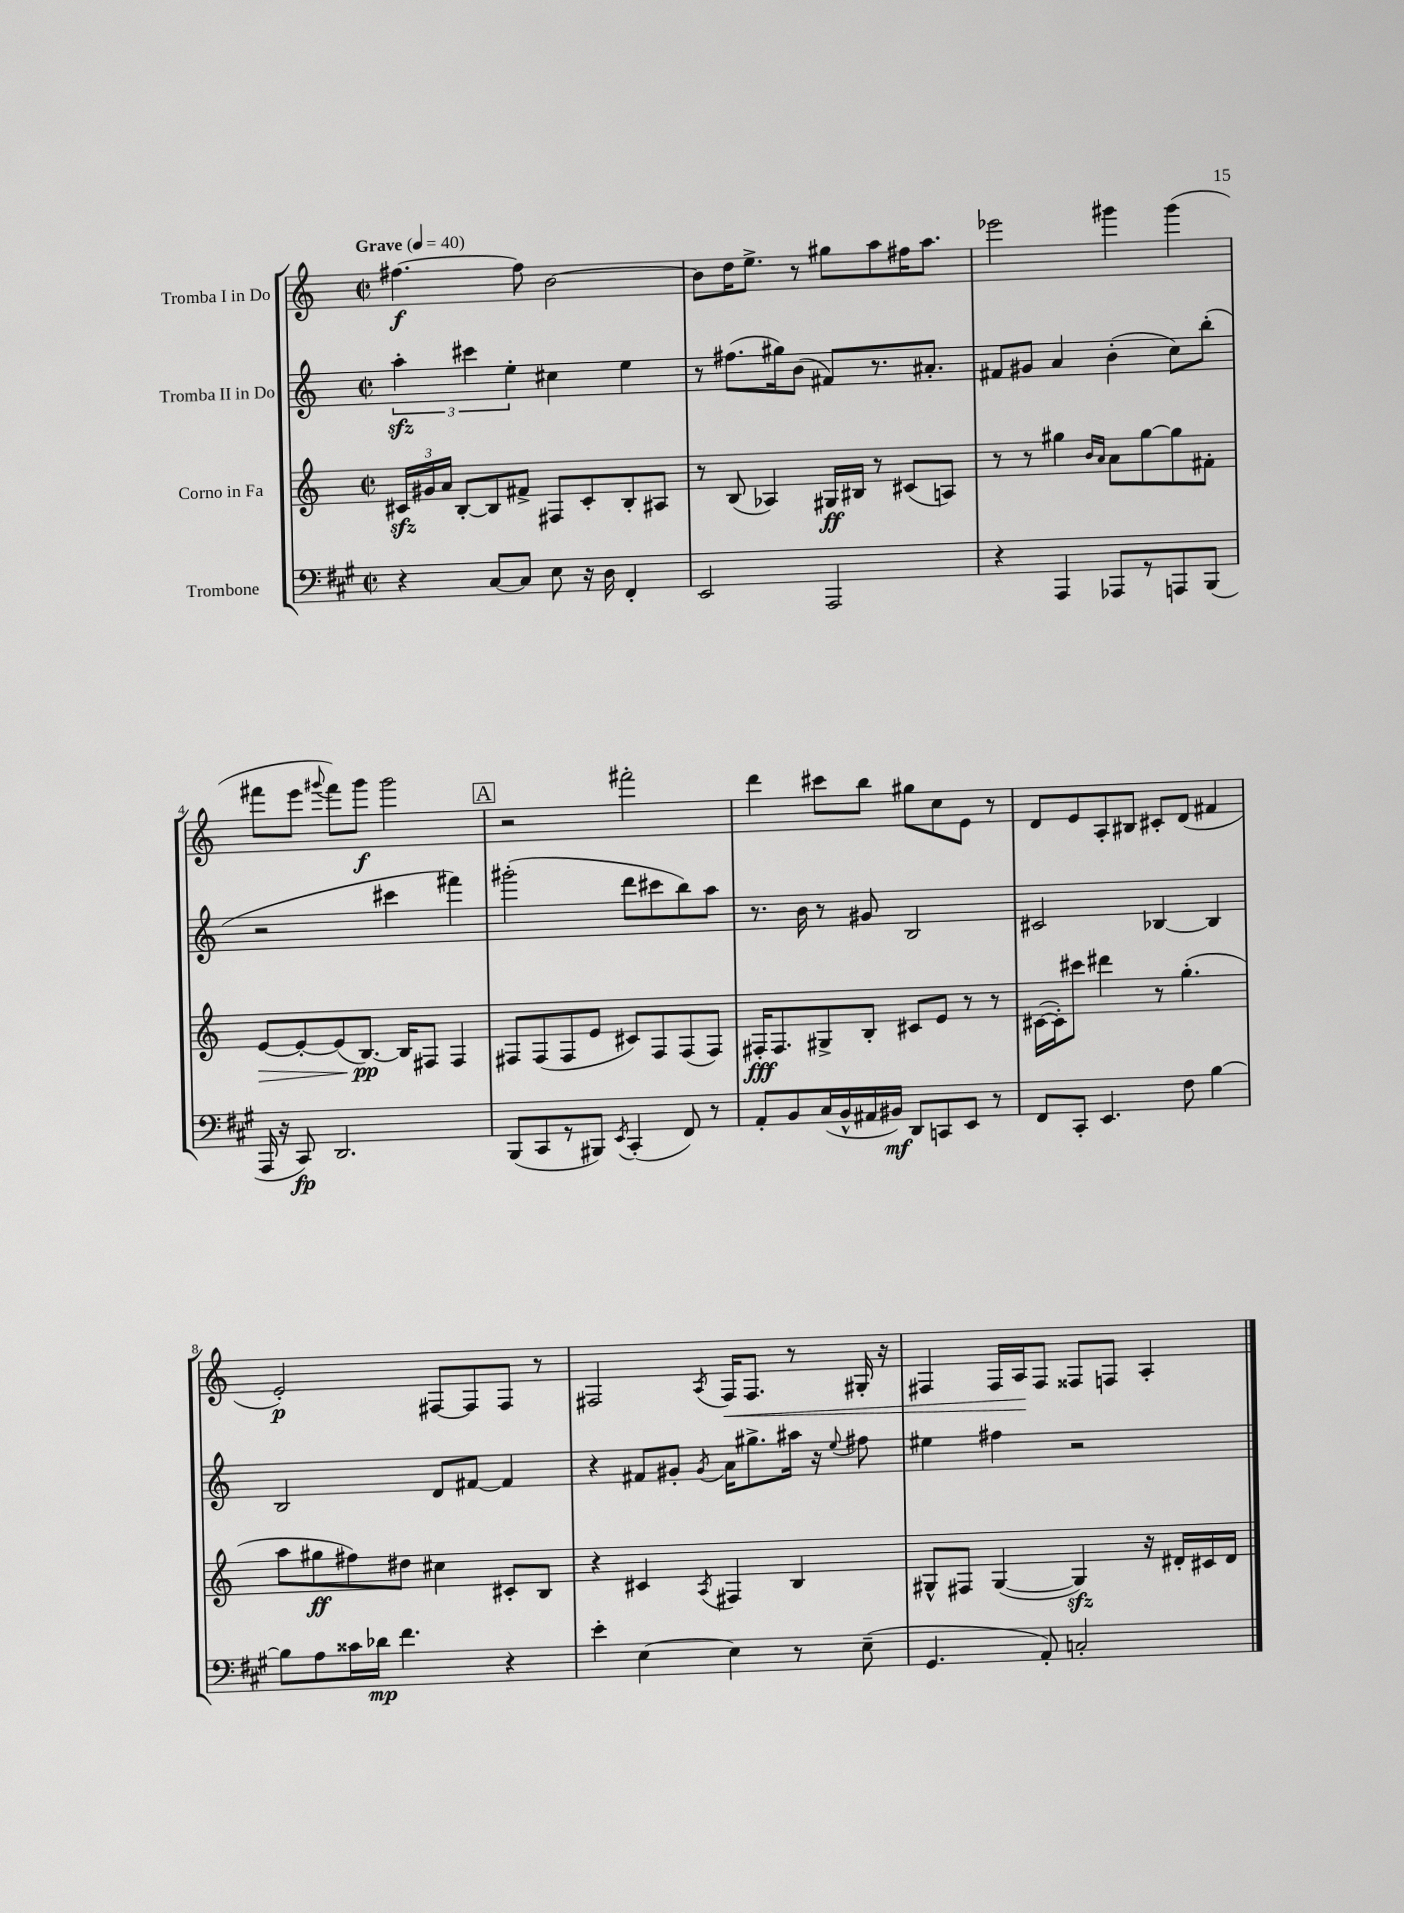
<<
\new StaffGroup <<
\new Staff = "s0" \with { instrumentName = "Tromba I in Do" } {
    \clef treble \key c \major \defaultTimeSignature \time 2/2 \tempo "Grave" 4 = 40
    \autoBeamOff fis''4.~\f fis''8 b'2~ |
    b'8[ d''16 e''8.]-> r8 gis''8[ a''8 fis''16 a''8.] |
    ees'''2 gis'''4 gis'''4( |
    fis'''8[ e'''8] \appoggiatura { gis'''8 } fis'''8[) gis'''8]\f gis'''2 |
    \mark \markup { \box "A" } r2 fis'''2-. |
    d'''4 cis'''8[ b''8] gis''8[ c''8 e'8] r8 |
    d'8[ e'8 a8-. bis8] cis'8[-. d'8]( fis'4 |
    e'2-.\p) fis8[~ fis8 fis8] r8 |
    fis2 \acciaccatura { a8 } fis16[\< fis8.] r8 gis16-. r16 |
    fis4 fis16[ a16\! fis8] fisis8[ f8] a4-. \bar "|." |
}
\new Staff = "s1" \with { instrumentName = "Tromba II in Do" } {
    \clef treble \key c \major \defaultTimeSignature \time 2/2
    \autoBeamOff \tuplet 3/2 { a''4-.\sfz cis'''4 e''4-. } cis''4 e''4 |
    r8 fis''8.[( gis''16) b'8]( fis'8[) r8. ais'8.]-. |
    fis'8[ gis'8] a'4 b'4-.( c''8[) b''8]-.( |
    r2 cis'''4 fis'''4) |
    \mark \markup { \box "A" } gis'''2-.( d'''8[ cis'''8 b''8) a''8] |
    r8. b'16 r8 gis'8 b2 |
    cis'2 bes4~ bes4 |
    b2 d'8[ fis'8]~ fis'4 |
    r4 fis'8[ gis'8]-. \acciaccatura { gis'8 } a'16[ gis''8.-> ais''16] r16 \appoggiatura { e''8 } fis''8 |
    eis''4 fis''4 r2 \bar "|." |
}
\new Staff = "s2" \with { instrumentName = "Corno in Fa" } {
    \clef treble \key c \major \defaultTimeSignature \time 2/2
    \autoBeamOff \tuplet 3/2 { cis'16[\sfz gis'16 a'16] } b8[~-. b8 fis'8]-> fis8[ cis'8-. b8-. ais8] |
    r8 b8( aes4) gis16[\ff bis16] r8 cis'8[( a8]) |
    r8 r8 gis''4 \grace { b'16[ a'16] } a'8[ gis''8~ gis''8 fis'8]-. |
    e'8[~\> e'8~-. e'8( b8.]~\pp\!) b16[ fis8] fis4 |
    \mark \markup { \box "A" } fis8[ fis8( fis8 e'8] cis'8[) fis8 fis8( fis8]) |
    fis16[-.\fff fis8. gis8-> b8]-. cis'8[ e'8] r8 r8 |
    cis'16[~( cis'16-.) cis'''8] dis'''4 r8 g''4.-.( |
    a''8[ gis''8\ff fis''8) dis''8] cis''4 cis'8[-. b8] |
    r4 cis'4 \acciaccatura { a8 } fis4 b4 |
    gis8[-^ fis8] gis4~( gis4\sfz) r16 dis'16[-. cis'16 dis'16] \bar "|." |
}
\new Staff = "s3" \with { instrumentName = "Trombone" } {
    \clef bass \key a \major \defaultTimeSignature \time 2/2
    \autoBeamOff r4 cis8[~ cis8] e8 r16 d16 fis,4-. |
    e,2 a,,2 |
    r4 a,,4 aes,,8[ r8 a,,8 b,,8]( |
    a,,16 r16 cis,8\fp) d,2. |
    \mark \markup { \box "A" } b,,8[( cis,8 r8 bis,,8]) \acciaccatura { e,8 } cis,4-.( fis,8) r8 |
    a,8[-. b,8 cis16( b,16-^ ais,16 bis,16]\mf) d,8[ c,8 e,8] r8 |
    fis,8[ cis,8]-. e,4. fis8 b4~ |
    b8[ a8 cisis'16 des'16]\mp fis'4. r4 |
    e'4-. e4~ e4 r8 e8--( |
    gis,4. a,8-.) c2-. \bar "|." |
}
>>
>>
